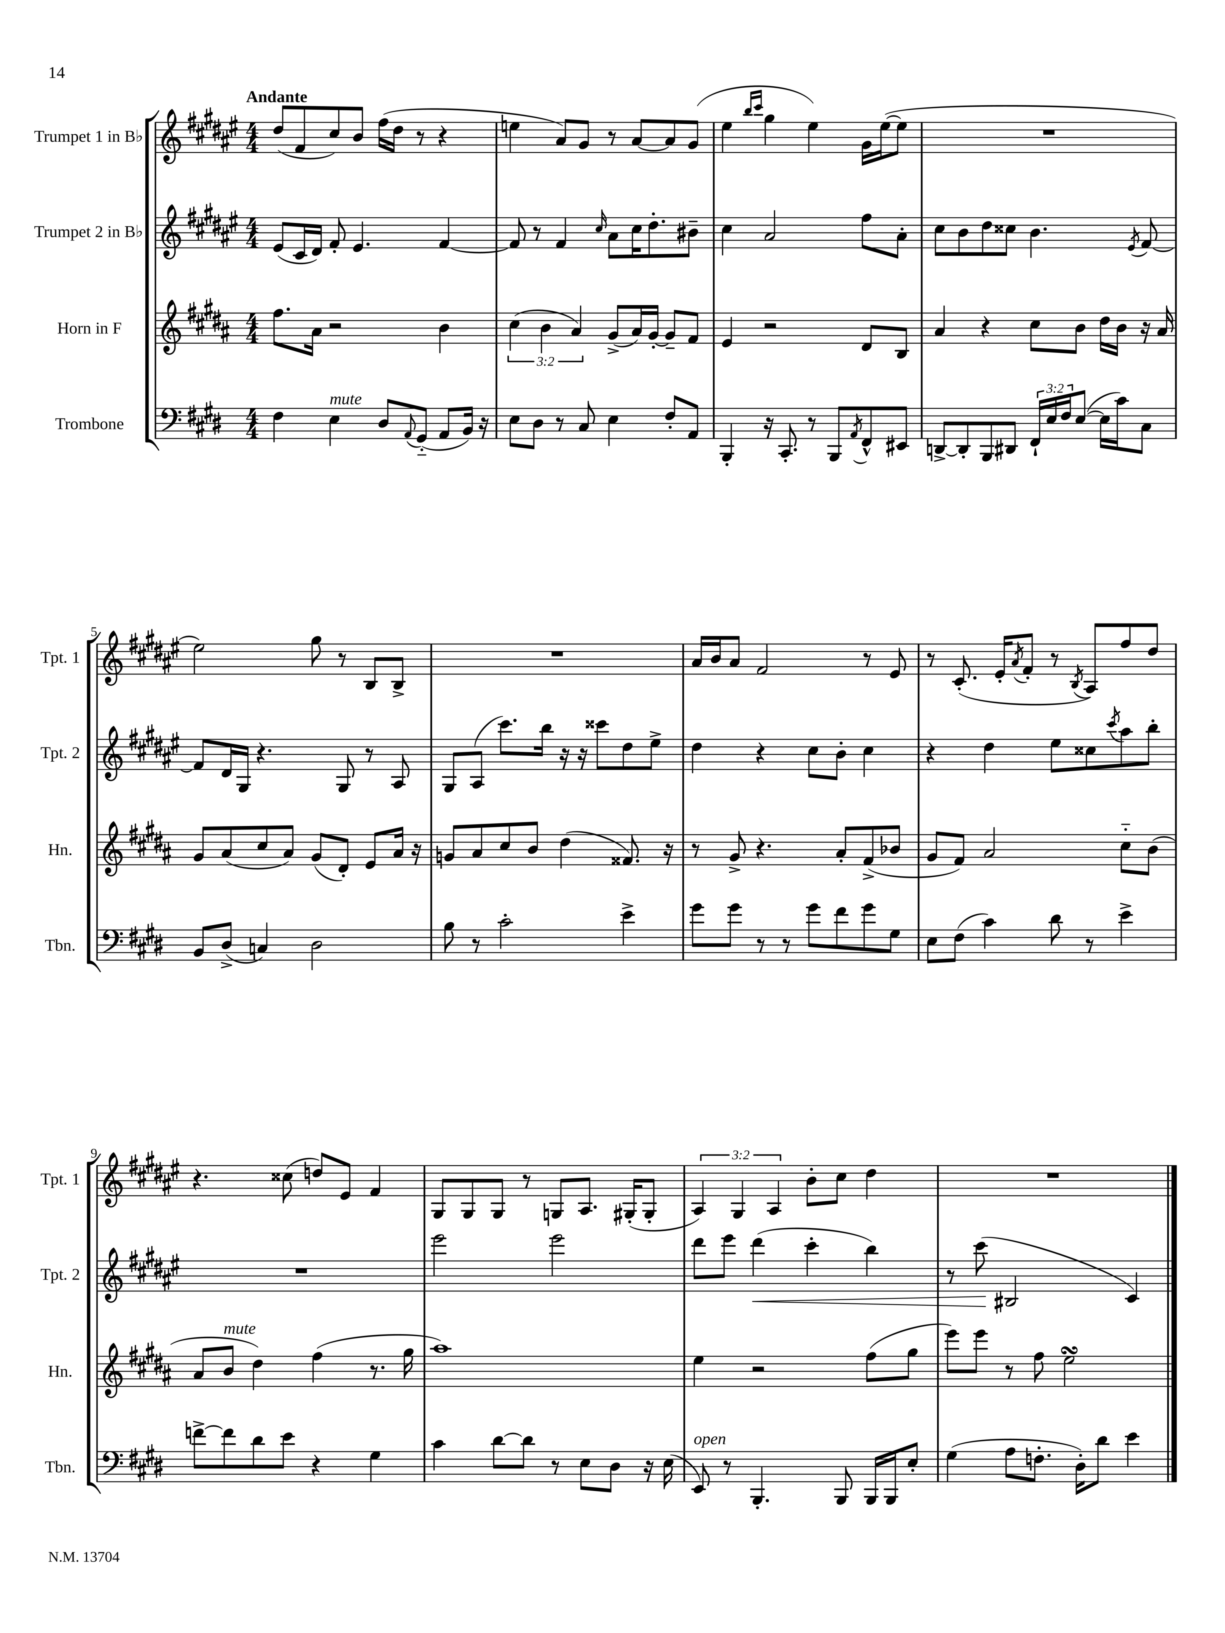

**kern	**kern	**kern	**kern
*staff4	*staff3	*staff2	*staff1
*clefF4	*clefG2	*clefG2	*clefG2
*k[f#c#g#d#]	*k[f#c#g#d#a#]	*k[f#c#g#d#a#e#]	*k[f#c#g#d#a#e#]
*M4/4	*M4/4	*M4/4	*M4/4
4F#	8.ff#	(8e#	(8dd#
.	.	16c#	8f#
.	16a#	16d#)	.
4E	2r	8f#'	8cc#)
.	.	4.e#	8b
8D#	.	.	(16ff#
.	.	.	16dd#
8qqAA	.	.	.
(8GG#'~	.	.	8r
8AA	4b	[4f#	4r
16BB)	.	.	.
16r	.	.	.
=	=	=	=
8E	(6cc#	8f#]	4ee
8D#	.	8r	.
.	6b	.	.
8r	.	4f#	8a#)
.	6a#)	.	.
8C#	.	.	8g#
.	.	16qqcc#	.
4E	(8g#^	8a#	8r
.	16a#)	16cc#	[8a#
.	[16g#'	8.dd#'	.
8F#'	8g#~]	.	8a#]
8AA	8f#	8b#~	(8g#
=	=	=	=
4BBB'	4e	4cc#	4ee#
.	.	.	16qqbb
.	.	.	16qqccc#
16r	2r	2a#	4gg#
8.CC#'	.	.	.
8r	.	.	4ee#)
8BBB	.	.	.
8qAA	.	.	.
8FF#^^	8d#	8ff#	16g#
.	.	.	([16ee#
8EE#	8B	8a#'	8ee#]
=	=	=	=
[8DD^	4a#	8cc#	1r
8DD']	.	8b	.
8BBB	4r	8dd#	.
8DD#	.	8cc##	.
24FF#`	8cc#	4.b	.
24E	.	.	.
24F#	.	.	.
([8E	8b	.	.
16E]	16dd#	.	.
16c#)	16b	.	.
.	.	8qe#	.
8C#	16r	[8f#	.
.	16a#	.	.
=	=	=	=
8BB	8g#	8f#]	2ee#)
(8D#^	(8a#	16d#	.
.	.	16G#	.
4C)	8cc#	4.r	.
.	8a#)	.	.
2D#	(8g#	.	8gg#
.	8d#')	8G#	8r
.	8e	8r	8B
.	16a#	8A#	8B^
.	16r	.	.
=	=	=	=
8B	8g	8G#	1r
8r	8a#	(8A#	.
2c#'	8cc#	8.ccc#)	.
.	8b	.	.
.	.	16bb	.
.	(4dd#	16r	.
.	.	16r	.
.	.	8ccc##	.
4e^	8.f##)	8dd#	.
.	.	8ee#^	.
.	16r	.	.
=	=	=	=
8g#	8r	4dd#	16a#
.	.	.	16b
8g#	8g#^	.	8a#
8r	4.r	4r	2f#
8r	.	.	.
8g#	.	8cc#	.
8f#	8a#'	8b'	.
8g#	(8f#^	4cc#	8r
8G#	8b-	.	8e#
=	=	=	=
8E	8g#	4r	8r
(8F#	8f#)	.	(8.c#'
4c#)	2a#	4dd#	.
.	.	.	16e#'
.	.	.	8qa#
.	.	.	8f#'
8d#	.	8ee#	8r
.	.	.	8qB
8r	.	8cc##	8A#)
.	.	8qccc#	.
4e^	8cc#'~	8aa#	8ff#
.	(8b	8bb'	8dd#
=	=	=	=
[8f^	8a#	1r	4.r
8f]	8b	.	.
8d#	4dd#)	.	.
8e	.	.	(8cc##
4r	(4ff#	.	8dd)
.	.	.	8e#
4G#	8.r	.	4f#
.	16gg#	.	.
=	=	=	=
4c#	1aa#)	2eee#	8G#
.	.	.	8G#
[8d#	.	.	8G#
8d#]	.	.	8r
8r	.	2eee#	8G
8E	.	.	8.A#
8D#	.	.	.
.	.	.	(16G#'
16r	.	.	8G#'
(16E	.	.	.
=	=	=	=
8EE)	4ee	8ddd#	6A#)
8r	.	8eee#	.
.	.	.	6G#
4.BBB'	2r	(4ddd#	.
.	.	.	6A#
.	.	4ccc#'	8b'
8BBB	.	.	8cc#
16BBB	(8ff#	4bb)	4dd#
16BBB	.	.	.
8E'	8gg#	.	.
=	=	=	=
(4G#	8eee)	8r	1r
.	8eee	(8ccc#	.
8A	8r	2B#	.
8.F'	8ff#	.	.
.	2ee	.	.
16D#')	.	.	.
8d#	.	.	.
4e	.	4c#)	.
==	==	==	==
*-	*-	*-	*-
